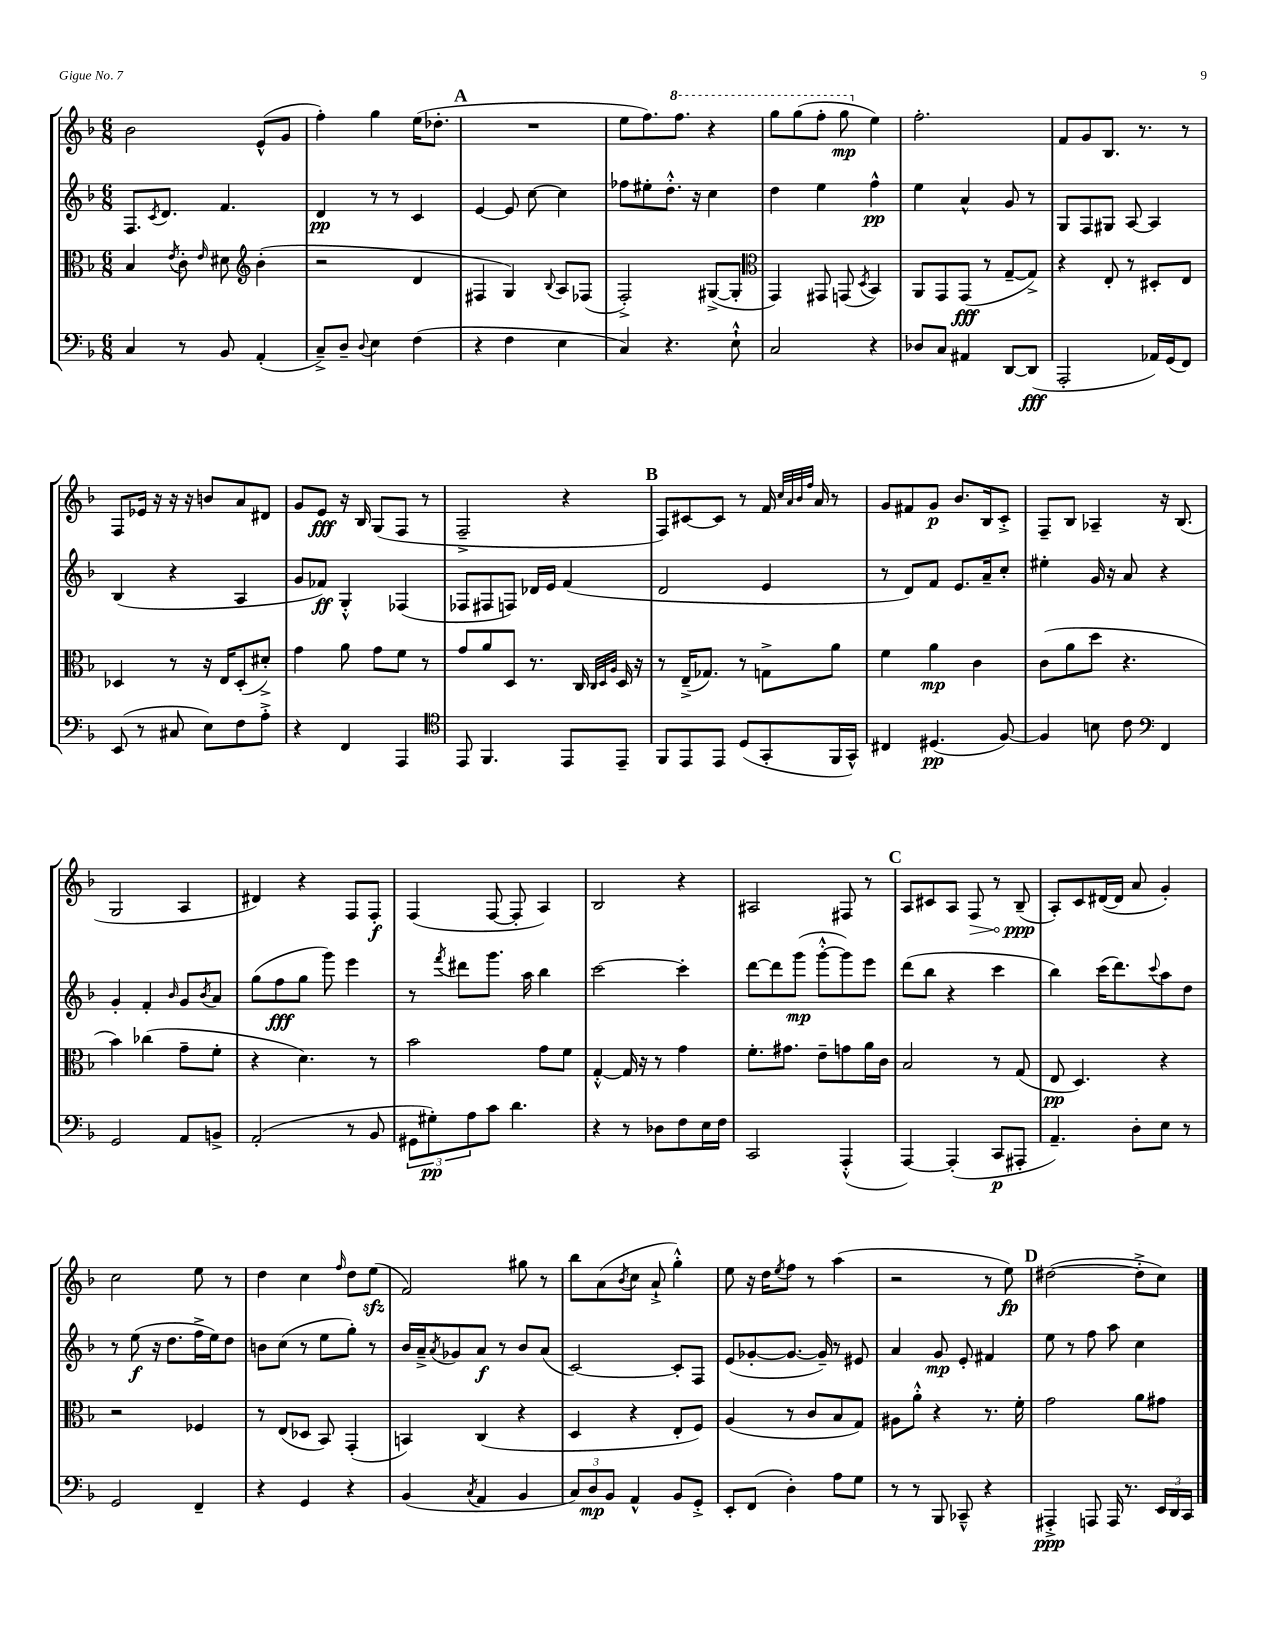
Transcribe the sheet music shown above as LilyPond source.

<<
\new StaffGroup <<
\new Staff = "s0" {
    \clef treble \key f \major \numericTimeSignature \time 6/8
    bes'2 e'8-^( g'8 |
    f''4-.) g''4 e''16( des''8.-. |
    \mark \markup { \bold "A" } R2. |
    e''8 f''8.) \ottava #1 f'''8. r4 |
    g'''8 g'''8( f'''8-. g'''8\mp \ottava #0 e''4) |
    f''2.-. |
    f'8 g'8 bes8. r8. r8 |
    f8 ees'16 r16 r16 r16 b'8 a'8 dis'8 |
    g'8 e'8\fff r16 bes16 g8( f8 r8 |
    f2---> r4 |
    \mark \markup { \bold "B" } f8) cis'8~ cis'8 r8 f'16 \grace { c''32 a'32 bes'32 f''32 } a'16 r8 |
    g'8 fis'8 g'8\p bes'8. bes16 c'8-.-> |
    f8-- bes8 aes4-- r16 bes8.( |
    g2 a4 |
    dis'4) r4 f8 f8-.\f |
    f4( f8~ f8-. a4) |
    bes2 r4 |
    ais2 fis8 r8 |
    \mark \markup { \bold "C" } a8 cis'8 a8 \once \override Hairpin.circled-tip = ##t f8\> r8 bes8--\ppp\!( |
    a8-.) c'8 dis'16~( dis'16 a'8 g'4-.) |
    c''2 e''8 r8 |
    d''4 c''4 \grace { f''16 } d''8 e''8\sfz( |
    f'2) gis''8 r8 |
    bes''8 a'8( \acciaccatura { bes'8 } c''8 a'8-!-> g''4-.-^) |
    e''8 r16 d''16 \acciaccatura { e''8 } f''8 r8 a''4( |
    r2 r8 e''8\fp) |
    \mark \markup { \bold "D" } dis''2~( dis''8-.-> c''8) \bar "|." |
}
\new Staff = "s1" {
    \clef treble \key f \major \numericTimeSignature \time 6/8
    f8. \acciaccatura { c'8 } d'8. f'4. |
    d'4\pp r8 r8 c'4 |
    \mark \markup { \bold "A" } e'4~ e'8 c''8~ c''4 |
    fes''8 eis''8-. d''8.-.-^ r16 c''4 |
    d''4 e''4 f''4-^\pp |
    e''4 a'4-^ g'8 r8 |
    g8 f8 gis8 a8~ a4 |
    bes4( r4 a4 |
    g'8 fes'8\ff) g4-.-^ fes4( |
    fes8 fis8 f8) des'16 e'16 f'4( |
    \mark \markup { \bold "B" } d'2 e'4 |
    r8 d'8) f'8 e'8. a'16-- c''8-. |
    eis''4-. g'16 r16 a'8 r4 |
    g'4-. f'4-. \grace { bes'16 } g'8 \acciaccatura { bes'8 } a'8 |
    g''8( f''8\fff g''8 g'''8) e'''4 |
    r8 \acciaccatura { f'''8 } dis'''8 g'''8. a''16 bes''4 |
    c'''2~ c'''4-. |
    d'''8~ d'''8 g'''8\mp( g'''8~-.-^ g'''8) e'''8 |
    \mark \markup { \bold "C" } d'''8( bes''8 r4 c'''4 |
    bes''4) c'''16( d'''8.) \appoggiatura { c'''8 } a''8 d''8 |
    r8 e''8\f( r16 d''8. f''16-> e''16) d''8 |
    b'8 c''8( r8 e''8 g''8-.) r8 |
    bes'16 a'16---> \acciaccatura { a'8 } ges'8 a'8\f r8 bes'8 a'8( |
    c'2~) c'8-. f8 |
    e'8( ges'8~-. ges'8.~ ges'16--) r8 eis'8 |
    a'4 g'8\mp e'8-. fis'4 |
    \mark \markup { \bold "D" } e''8 r8 f''8 a''8 c''4 \bar "|." |
}
\new Staff = "s2" {
    \clef alto \key f \major \numericTimeSignature \time 6/8
    bes4 \acciaccatura { e'8 } c'8-. \grace { e'16 } dis'8 \clef treble bes'4-.( |
    r2 d'4 |
    \mark \markup { \bold "A" } fis4 g4) \appoggiatura { bes8 } a8 fes8( |
    f2-.->) gis8~->( gis8-. |
    \clef alto g,4) gis,8 g,8( \acciaccatura { d8 } bes,4) |
    a,8 g,8 g,8\fff( r8 g8~-- g8->) |
    r4 e8-. r8 dis8-. e8 |
    des4 r8 r16 e16 des8-.( dis'8-.->) |
    g'4 a'8 g'8 f'8 r8 |
    g'8 a'8 d8 r8. c16 \grace { c32 d32 a32 } d16 r16 |
    \mark \markup { \bold "B" } r8 e16--->( ges8.) r8 g8-> a'8 |
    f'4 a'4\mp c'4 |
    c'8( a'8 d''8 r4. |
    bes'4) ces''4( g'8-- f'8-. |
    r4 d'4.) r8 |
    bes'2 g'8 f'8 |
    g4~-.-^ g16 r16 r8 g'4 |
    f'8.-. gis'8. e'8-- g'8 a'16 c'16 |
    \mark \markup { \bold "C" } bes2 r8 g8( |
    e8\pp d4.) r4 |
    r2 fes4 |
    r8 e8( des8 bes,8) g,4-.( |
    b,4) c4( r4 |
    d4 r4 e8-. f8) |
    a4( r8 c'8 bes8 g8) |
    ais8 a'8-.-^ r4 r8. f'16-. |
    \mark \markup { \bold "D" } g'2 a'8 gis'8 \bar "|." |
}
\new Staff = "s3" {
    \clef bass \key f \major \numericTimeSignature \time 6/8
    c4 r8 bes,8 a,4-.( |
    c8--->) d8-- \appoggiatura { d8 } e4 f4( |
    \mark \markup { \bold "A" } r4 f4 e4 |
    c4) r4. e8-!-^ |
    c2 r4 |
    des8 c8 ais,4 d,8~ d,8\fff( |
    a,,2-. aes,16) g,16( f,8) |
    e,8( r8 cis8 e8) f8 a8-.-> |
    r4 f,4 a,,4 |
    \clef tenor e,8 f,4. e,8 e,8-- |
    \mark \markup { \bold "B" } f,8 e,8 e,8 d8( g,8-. f,16 g,16-^) |
    cis4 dis4.\pp( f8~) |
    f4 b8 c'8 \clef bass f,4 |
    g,2 a,8 b,8-> |
    a,2-.( r8 bes,8 |
    \tuplet 3/2 { gis,8 gis8-.\pp) a8 } c'8 d'4. |
    r4 r8 des8 f8 e16 f16 |
    c,2 a,,4-.-^( |
    \mark \markup { \bold "C" } a,,4~) a,,4-.( c,8\p ais,,8-. |
    a,4.--) d8-. e8 r8 |
    g,2 f,4-- |
    r4 g,4 r4 |
    bes,4( \acciaccatura { c8 } a,4 bes,4 |
    \tuplet 3/2 { c8) d8\mp bes,8 } a,4-^ bes,8 g,8-.-> |
    e,8-. f,8( d4-.) a8 g8 |
    r8 r8 bes,,8 ces,8---^ r4 |
    \mark \markup { \bold "D" } ais,,4-.->\ppp a,,8 a,,16 r8. \tuplet 3/2 { e,16 d,16 c,16 } \bar "|." |
}
>>
>>
\layout { \context { \Score \remove "Bar_number_engraver" } }
